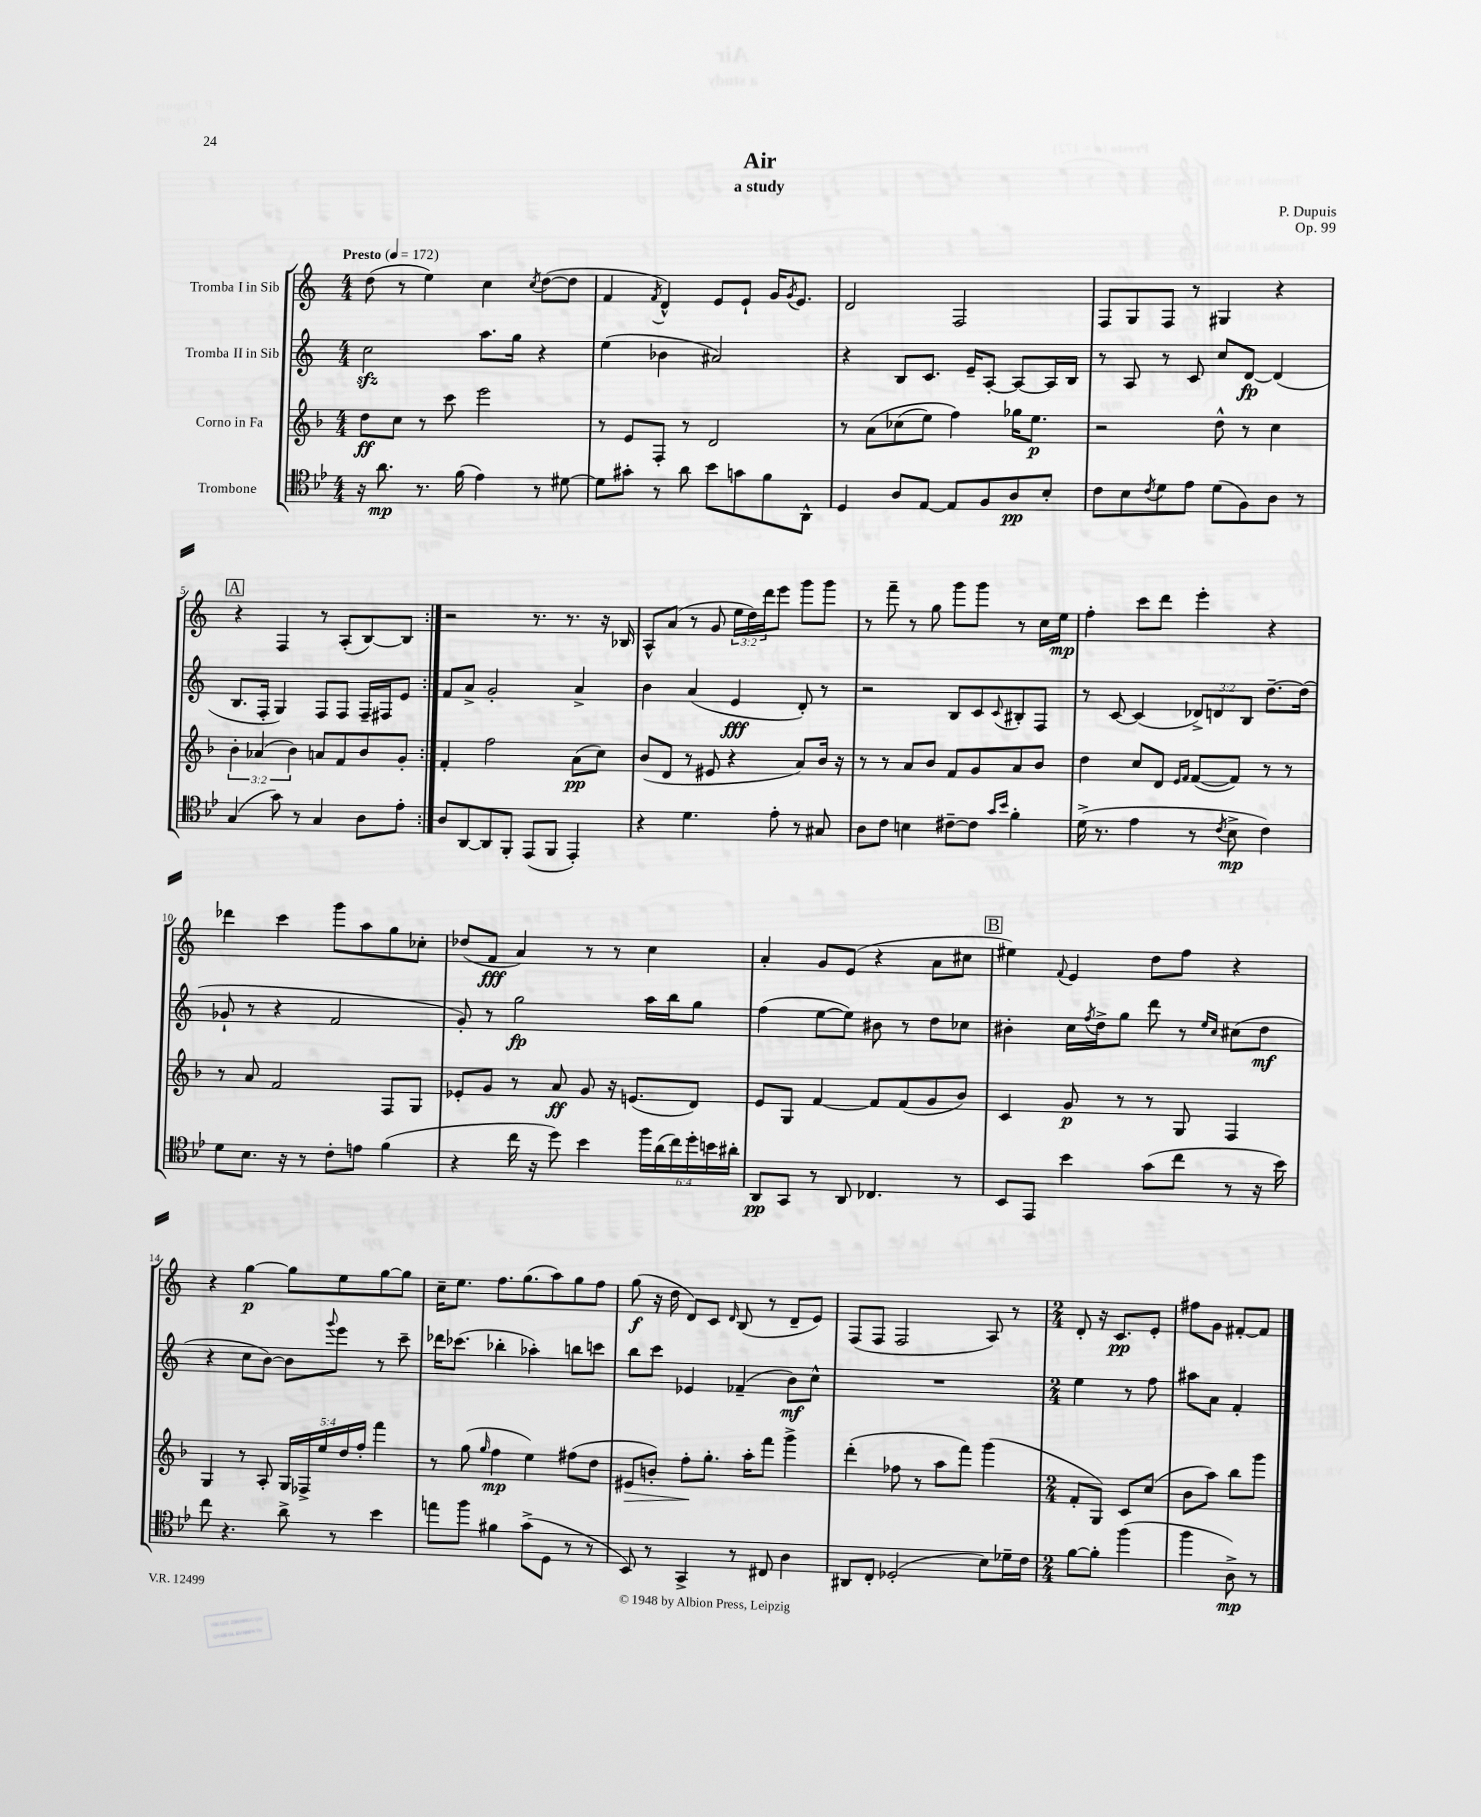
\header { title = "Air" composer = "P. Dupuis" subtitle = "a study" opus = "Op. 99" }
<<
\new StaffGroup <<
\new Staff = "s0" \with { instrumentName = "Tromba I in Sib" } {
    \clef treble \key c \major \numericTimeSignature \time 4/4 \override Staff.TupletNumber.text = #tuplet-number::calc-fraction-text \tempo "Presto" 4 = 172
    \repeat volta 2 { d''8( r8 e''4) c''4 \acciaccatura { c''8 } d''8~( d''8 |
    f'4 \acciaccatura { f'8 } d'4-^) e'8 e'8-! g'16 \acciaccatura { g'8 } e'8. |
    d'2 f2 |
    f8 g8 f8 r8 gis4 r4 |
    \mark \markup { \box "A" } r4 f4 r8 a8-.( b8~) b8 | }
    r2 r8. r8. r16 bes16 |
    a8-^ a'8( r8 g'8 \tuplet 3/2 { e''16 d''16) d'''16 } e'''8 g'''8 g'''8 |
    r8 f'''8-- r8 g''8 g'''8 g'''8 r8 c''16 e''16\mp |
    f''4-. c'''8 d'''8 e'''4-. r4 |
    des'''4 c'''4 g'''8 a''8 g''8 ces''8-. |
    des''8( f'8\fff a'4) r8 r8 c''4 |
    a'4-. g'8 e'8( r4 a'8 cis''8 |
    \mark \markup { \box "B" } eis''4) \appoggiatura { f'8 } e'4 d''8 f''8 r4 |
    r4 g''4~\p g''8 e''8 g''8~ g''8 |
    c''16-- e''8. f''8. g''8.( a''8) g''8 f''8 |
    g''8\f( r16 d''16 d'8) c'8 \grace { d'16 } b8( r8 d'8-- e'8) |
    f8( f8 f2 a8) r8 |
    \numericTimeSignature \time 2/4 d'8-. r16 c'8.\pp e'8-. |
    fis''8 g'8 fis'8~-. fis'8 \bar "|." |
}
\new Staff = "s1" \with { instrumentName = "Tromba II in Sib" } {
    \clef treble \key c \major \numericTimeSignature \time 4/4 \override Staff.TupletNumber.text = #tuplet-number::calc-fraction-text
    \repeat volta 2 { c''2\sfz a''8. g''16 r4 |
    e''4( bes'4 ais'2) |
    r4 b8 c'8. e'16-- a8~-. a8~ a16 b16 |
    r8 a8 r8 c'8 c''8 d'8~\fp d'4( |
    \mark \markup { \box "A" } b8. f16-. g4) f8 f8 f16-- fis16 e'8 | }
    f'8 a'8-> g'2-. a'4-> |
    b'4 a'4( e'4\fff d'8-.) r8 |
    r2 b8 c'8 \appoggiatura { c'8 } bis8-. f8 |
    r8 c'8~ c'4( \tuplet 3/2 { des'8->) d'8 b8 } d''8.~-- d''16( |
    ges'8-! r8 r4 f'2 |
    g'8-.) r8 g''2\fp a''16 b''16 g''8 |
    f''4( e''8~ e''8) bis'8 r8 d''8 ces''8 |
    \mark \markup { \box "B" } bis'4-. c''16 \acciaccatura { f''8 } d''16-> g''8 d'''8 r8 \grace { e''16 c''16 } cis''8( d''8\mf |
    r4 c''8 b'8~) b'8 \appoggiatura { g'''8 } e'''8 r8 c'''8-- |
    des'''16 ces'''8.( bes''4-. aes''4-.) b''8 c'''8 |
    b''8 c'''8 ees'4 fes'4--( b'8\mf) c''8-^ |
    R1 |
    \numericTimeSignature \time 2/4 e''4 r8 f''8 |
    ais''8 a'8 f'4-. \bar "|." |
}
\new Staff = "s2" \with { instrumentName = "Corno in Fa" } {
    \clef treble \key f \major \numericTimeSignature \time 4/4 \override Staff.TupletNumber.text = #tuplet-number::calc-fraction-text
    \repeat volta 2 { d''8\ff c''8 r8 c'''8 e'''2 |
    r8 e'8 f8-. r8 d'2 |
    r8 a'8\( ces''8( e''8) f''4\) ges''16 e''8.\p |
    r2 d''8-^ r8 c''4 |
    \mark \markup { \box "A" } \tuplet 3/2 { bes'4-. aes'4( bes'4) } a'8 f'8 bes'8 g'8-. | }
    f'4-. f''2 a'8\pp( c''8) |
    bes'8( d'8 r8 eis'8 r4 a'8) bes'16 r16 |
    r8 r8 a'8 bes'8 f'8 g'8 a'8 bes'8 |
    d''4 c''8 d'8 \grace { e'16 f'16 } f'8~( f'8) r8 r8 |
    r8 a'8 f'2 f8 g8 |
    ees'8-. g'8 r8 a'8\ff g'8 r16 e'8.( d'8) |
    e'8 g8 f'4~ f'8 f'8( g'8 bes'8) |
    \mark \markup { \box "B" } c'4 g'8\p r8 r8 g8 f4 |
    g4 r8 a8-. \tuplet 5/4 { g16 fes16-> e''16 d''16 f''16-. } f'''4 |
    r8 g''8( \grace { g''16 } f''4\mp e''4) fis''8( d''8 |
    eis'8\> b'8-.) f''8-.\! g''8.-. a''16-. f'''8 g'''4-> |
    d'''4-.( fes''8 r8 a''8 f'''8) g'''4( |
    \numericTimeSignature \time 2/4 f'8-. g8) c'8 c''8( |
    bes'8 a''8) bes''8 g'''8 \bar "|." |
}
\new Staff = "s3" \with { instrumentName = "Trombone" } {
    \clef tenor \key bes \major \numericTimeSignature \time 4/4 \override Staff.TupletNumber.text = #tuplet-number::calc-fraction-text
    \repeat volta 2 { r16 a'8.\mp r8. f'16( ees'4) r8 dis'8~ |
    dis'8 gis'8-. r8 a'8 bes'8 g'8 f'8 a,8-^ |
    d4 a8 ees8~ ees8 f8 a8\pp bes8-. |
    c'8 bes8 \acciaccatura { c'8 } d'8 ees'8 d'8( f8) a8 r8 |
    \mark \markup { \box "A" } g4( g'8) r8 g4 a8 ees'8-. | }
    a8 a,8~ a,8 f,8-. ees,8( f,8 ees,4-.) |
    r4 d'4. ees'8-. r8 gis8 |
    a8 c'8 b4 cis'8~-- cis'8 \grace { g'16 bes'16 } f'4-. |
    d'16->( r8. ees'4 r8 \acciaccatura { c'8 } bes8->\mp c'4) |
    d'8 bes8. r16 r8 c'8-. e'8 f'4( |
    r4 c''16 r16 d''8) bes'4 \tuplet 6/4 { f''16 a'16( c''16) d''16-. b'16 ais'16-. } |
    a,8\pp g,8 r8 a,8 ces4. r8 |
    \mark \markup { \box "B" } bes,8 ees,8 bes'4 g'8( c''8 r8 r16 bes'16) |
    c''8 r4. a'8-> r8 bes'4 |
    e''8 f''8 fis'4 g'8->( d8 r8 r8 |
    bes,8) r8 g,4-> r8 cis8 a4 |
    ais,8 c8-. des2-.( bes8) des'16-- c'16 |
    \numericTimeSignature \time 2/4 f'8~ f'8-. f''4( |
    f''4 a8->\mp) r8 \bar "|." |
}
>>
>>
